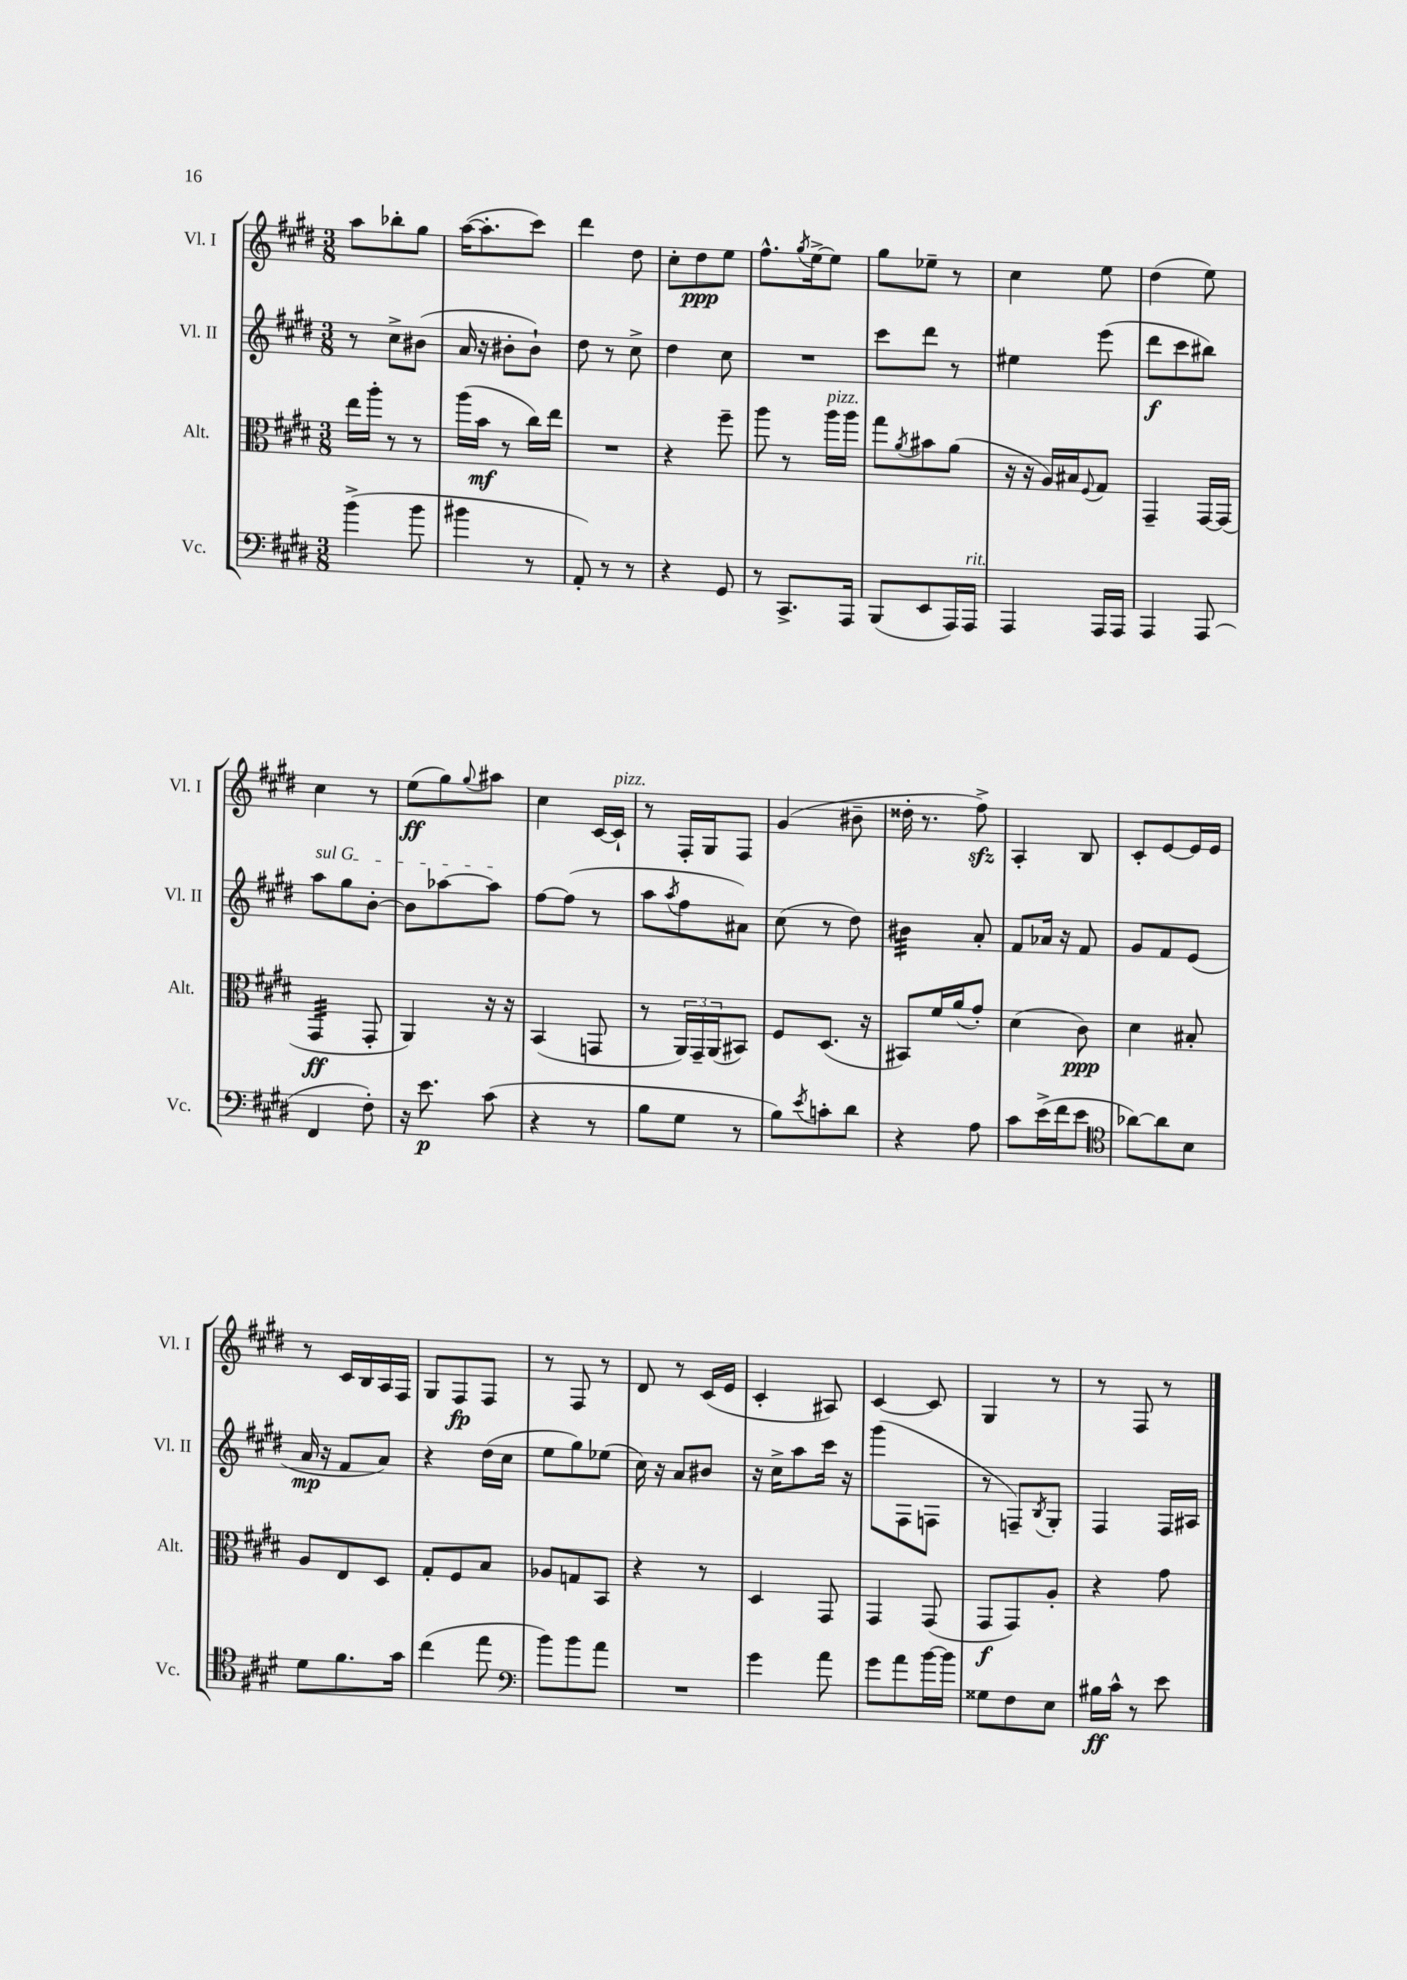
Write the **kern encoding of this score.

**kern	**kern	**kern	**kern
*staff4	*staff3	*staff2	*staff1
*clefF4	*clefC3	*clefG2	*clefG2
*k[f#c#g#d#]	*k[f#c#g#d#]	*k[f#c#g#d#]	*k[f#c#g#d#]
*M3/8	*M3/8	*M3/8	*M3/8
(4b^	16ee	8r	8aa
.	16aa'	.	.
.	8r	8cc#^	8bb-'
8b	8r	(8b#	8gg#
=	=	=	=
4b#	(16aa	16a	([16aa
.	16b	16r	8.aa']
.	8r	8b#'	.
8r	16cc#)	8b#`)	8ccc#)
.	16ee	.	.
=	=	=	=
8AA')	4.r	8dd#	4ddd#
8r	.	8r	.
8r	.	8cc#^	8dd#
=	=	=	=
4r	4r	4dd#	8cc#'
.	.	.	8dd#
8GG#	8ff#~	8cc#	8ee
=	=	=	=
8r	8aa	4.r	8.ff#^^
8.CC#^	8r	.	.
.	.	.	8qgg#
.	.	.	[16ee^
.	16aa	.	8ee]
16AAA	16aa	.	.
=	=	=	=
(8BBB	8gg#	8ccc#	8gg#
.	8qa	.	.
8EE	8b#	8ddd#	8ee-~
16AAA)	(8a	8r	8r
16AAA	.	.	.
=	=	=	=
4AAA	16r	4ee#	4cc#
.	16r	.	.
.	16A)	.	.
.	16B#	.	.
.	8qqF#	.	.
16AAA	8G#	(8eee	8ee
16AAA	.	.	.
=	=	=	=
4AAA	4GG#~	8ddd#	(4dd#
.	.	8ccc#	.
(8AAA	[16GG#	8bb#)	8ee)
.	(16GG#]	.	.
=	=	=	=
4FF#	4GG#	8aa	4cc#
.	.	8gg#	.
8F#')	8GG#'	[8b'	8r
=	=	=	=
16r	4AA)	8b]	(8ee
8.e	.	.	.
.	.	[8aa-	8gg#)
.	.	.	8qqgg#
(8c#	16r	8aa-]	8aa#
.	16r	.	.
=	=	=	=
4r	(4BB	[8ff#	4cc#
.	.	(8ff#]	.
8r	8GG	8r	[16c#
.	.	.	16c#`]
=	=	=	=
8B	8r	8aa	8r
.	.	8qaa	.
8G#	24AA)	8ff#	16F#'
.	24GG#~	.	.
.	.	.	16G#
.	(24AA	.	.
8r	8BB#)	8a#)	8F#
=	=	=	=
8B)	8F#	(8cc#	(4g#
8qe	.	.	.
8c'	(8.D#	8r	.
8d#	.	8dd#)	8b#~
.	16r	.	.
=	=	=	=
4r	8BB#)	4b#	16dd##'
.	.	.	8.r
.	16f#	.	.
.	(16a	.	.
8A	8g#')	8a'	8ff#^)
=	=	=	=
8c#	(4d#	8f#	4A'
(16e^	.	16a-	.
16f#	.	16r	.
8e	8c#)	8f#	8B
=	=	=	=
*clefC4	*	*	*
[8a-)	4d#	8g#	8c#'
8a-]	.	8f#	[8e
8B	8B#'	(8e	16e]
.	.	.	16e
=	=	=	=
8d#	8A	16a	8r
.	.	16r	.
8.f#	8E	8f#	16c#
.	.	.	16B
.	8D#	8a)	16A
16g#	.	.	16F#
=	=	=	=
(4cc#	8G#'	4r	8G#
.	8F#	.	8F#
8ee	8B	(16dd#	8F#
.	.	16cc#	.
=	=	=	=
*clefF4	*	*	*
8b)	8A-	8ee	8r
8b	8G	8gg#)	8F#
8a	8BB	(8ee-	8r
=	=	=	=
4.r	4r	16cc#)	8d#
.	.	16r	.
.	.	8a	8r
.	8r	8b#	(16c#
.	.	.	16e
=	=	=	=
4g#	4D#	16r	4c#'
.	.	16cc#^	.
.	.	8aa	.
8a	8GG#	16ccc#	8A#)
.	.	16r	.
=	=	=	=
8g#	4GG#	(8ggg#	[4c#
8a	.	8F#	.
[16b	(8GG#	8F	8c#]
16b]	.	.	.
=	=	=	=
8G##	8GG#	8r	4G#
8F#	8GG#)	8F~)	.
.	.	8qB	.
8E	8A'	8G#'	8r
=	=	=	=
16B#	4r	4F#	8r
16c#^^	.	.	.
8r	.	.	8F#
8e	8g#	16F#	8r
.	.	16A#	.
==	==	==	==
*-	*-	*-	*-
